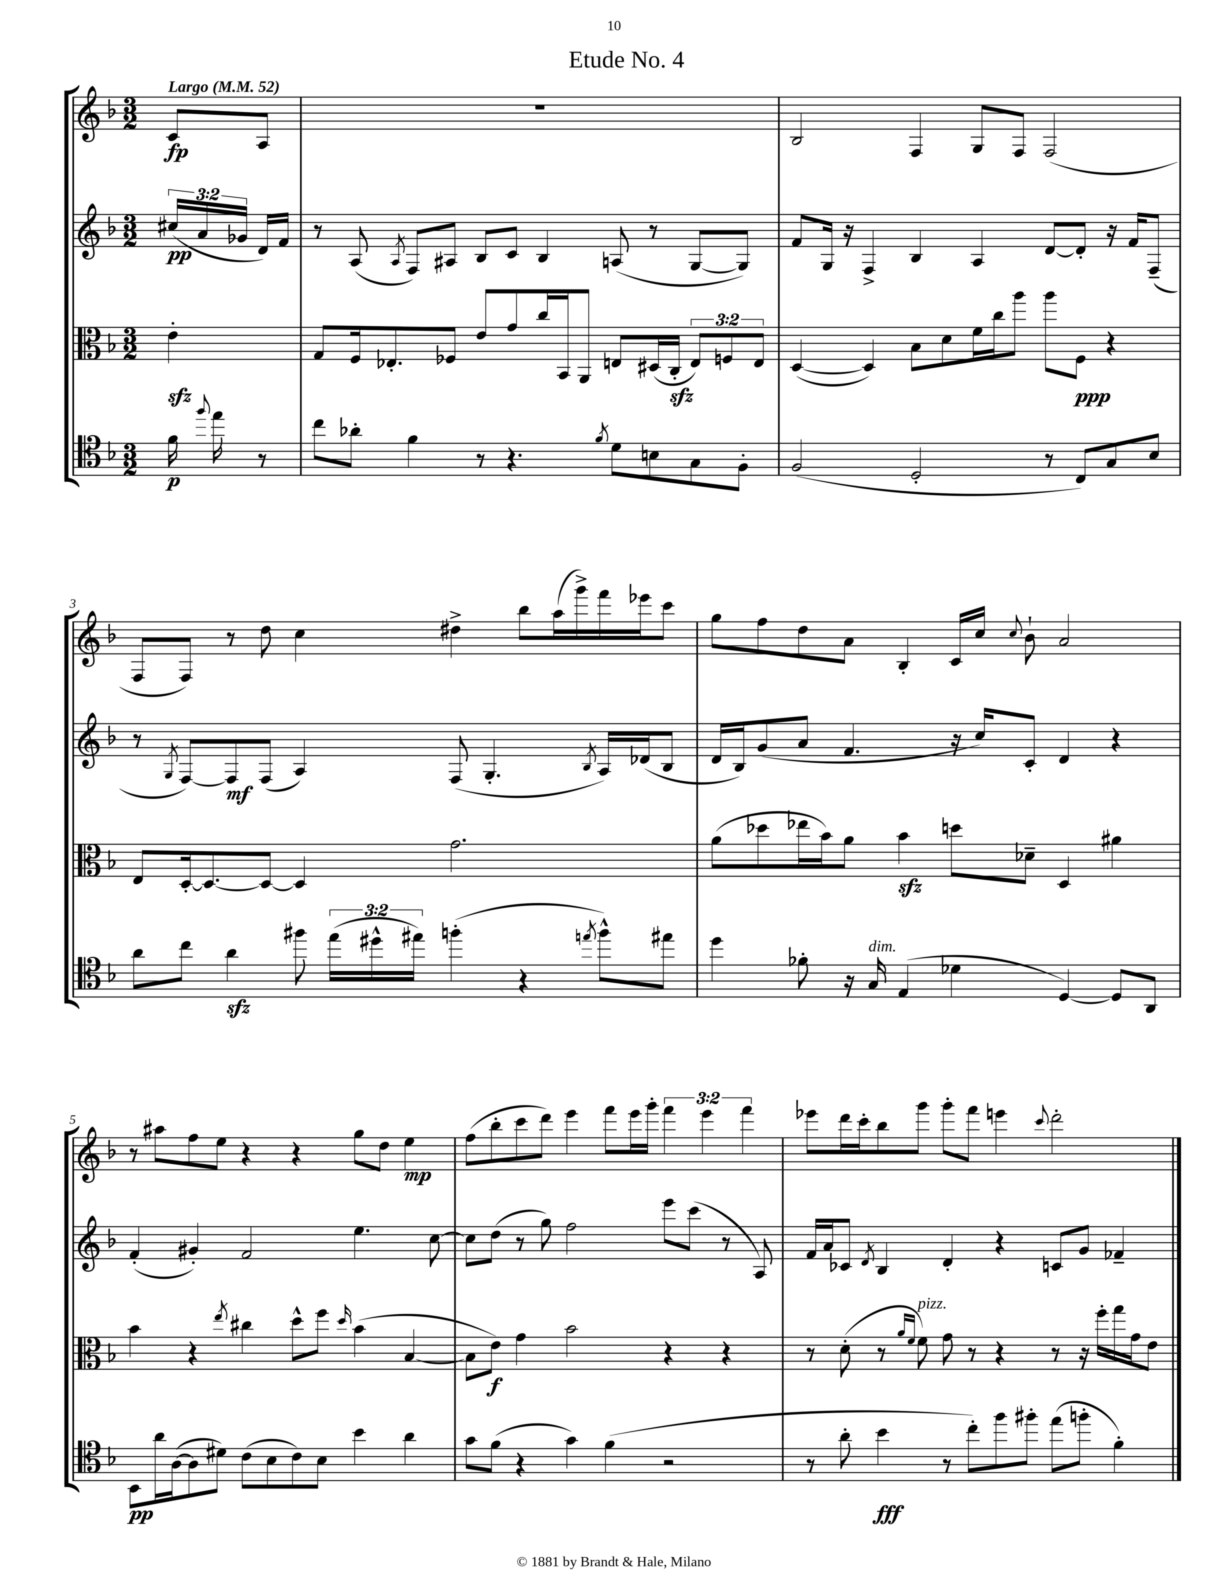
\header { title = "Etude No. 4" }
<<
\new StaffGroup <<
\new Staff = "s0" {
    \clef treble \key f \major \numericTimeSignature \time 3/2 \override Staff.TupletNumber.text = #tuplet-number::calc-fraction-text \partial 4 \tempo "Largo" 4 = 52
    \autoBeamOff c'8[\fp a8] |
    R1. |
    bes2 f4 g8[ f8] f2( |
    f8[ f8]) r8 d''8 c''4 dis''4-> bes''8[ a''16( g'''16->) f'''16 ees'''16 c'''8] |
    g''8[ f''8 d''8 a'8] bes4-. c'16[ c''16] \appoggiatura { c''8 } bes'8-! a'2 |
    r8 ais''8[ f''8 e''8] r4 r4 g''8[ d''8] e''4\mp |
    f''8[( bes''8-. c'''8 d'''8]) e'''4 f'''8[ e'''16 g'''16]-. \tuplet 3/2 { f'''4 e'''4 f'''4 } |
    ees'''8[ d'''16 c'''16-. bes''8 g'''8] g'''8[-. f'''8] e'''4 \appoggiatura { c'''8 } d'''2-. \bar "|." |
}
\new Staff = "s1" {
    \clef treble \key f \major \numericTimeSignature \time 3/2 \override Staff.TupletNumber.text = #tuplet-number::calc-fraction-text \partial 4
    \autoBeamOff \tuplet 3/2 { cis''16[\pp( a'16 ges'16] } d'16[) f'16] |
    r8 a8( \acciaccatura { a8 } f8[) ais8] bes8[ c'8] bes4 a8( r8 g8[~ g8]) |
    f'8[ g16] r16 f4-> bes4 a4 d'8[~ d'8]-. r16 f'16[ f8]--( |
    r8 \acciaccatura { g8 } f8[~) f8\mf f8]( a4) f8( g4.-. \acciaccatura { bes8 } a16[) des'16( bes8] |
    d'16[ bes16) g'8( a'8] f'4. r16 c''16[) c'8]-. d'4 r4 |
    f'4-.( gis'4-.) f'2 e''4. c''8~ |
    c''8[ d''8]( r8 g''8) f''2 e'''8[ c'''8]( r8 a8) |
    f'16[ a'16 ces'8] \acciaccatura { d'8 } bes4 d'4-. r4 c'8[ g'8] fes'4-- \bar "|." |
}
\new Staff = "s2" {
    \clef alto \key f \major \numericTimeSignature \time 3/2 \override Staff.TupletNumber.text = #tuplet-number::calc-fraction-text \partial 4
    \autoBeamOff e'4-.\sfz |
    g8[ f16 ees8.-. fes8] e'8[ g'8 c''16 bes,16 a,8] e8[ dis16( c16]-.\sfz \tuplet 3/2 { e8[) f8 e8] } |
    d4~( d4) bes8[ d'8 f'16 c''16 a''8] a''8[ f8]\ppp r4 |
    e8[ d16~-. d8.~ d8]~ d4 g'2. |
    a'8[( des''8 ees''16 bes'16) a'8] bes'4\sfz d''8[ des'8]-- d4 ais'4 |
    bes'4 r4 \acciaccatura { e''8 } cis''4 d''8[-^ f''8] \grace { d''16 } bes'4( bes4~ |
    bes8[ e'8]\f) g'4 bes'2 r4 r4 |
    r8 d'8-.( r8 \grace { a'16[ f'16] } f'8^\markup { \italic "pizz." }) g'8 r8 r4 r8 r16 f''16[-. g''16 g'16 e'8] \bar "|." |
}
\new Staff = "s3" {
    \clef tenor \key f \major \numericTimeSignature \time 3/2 \override Staff.TupletNumber.text = #tuplet-number::calc-fraction-text \partial 4
    \autoBeamOff f'16\p \appoggiatura { f''8 } e''16 r8 |
    c''8[ aes'8]-. f'4 r8 r4. \acciaccatura { f'8 } d'8[ b8 g8 f8]-. |
    f2( d2-. r8 c8[) g8 bes8] |
    a'8[ c''8] a'4\sfz fis''8 \tuplet 3/2 { e''16[( dis''16-^ eis''16]) } f''4-.( r4 \acciaccatura { e''8 } f''8[-^) eis''8] |
    d''4 fes'8-. r16 g16^\markup { \italic "dim." } e4( des'4 d4~) d8[ a,8] |
    bes,8[\pp a'16 a16~( a8 dis'8]) c'8[( bes8 c'8) bes8] bes'4 a'4 |
    g'8[ f'8]( r4 g'4) f'4( r2 |
    r8 a'8-. bes'4\fff r8 c''8[-.) f''8 fis''8]-. e''8[( f''8]-. f'4-.) \bar "|." |
}
>>
>>
